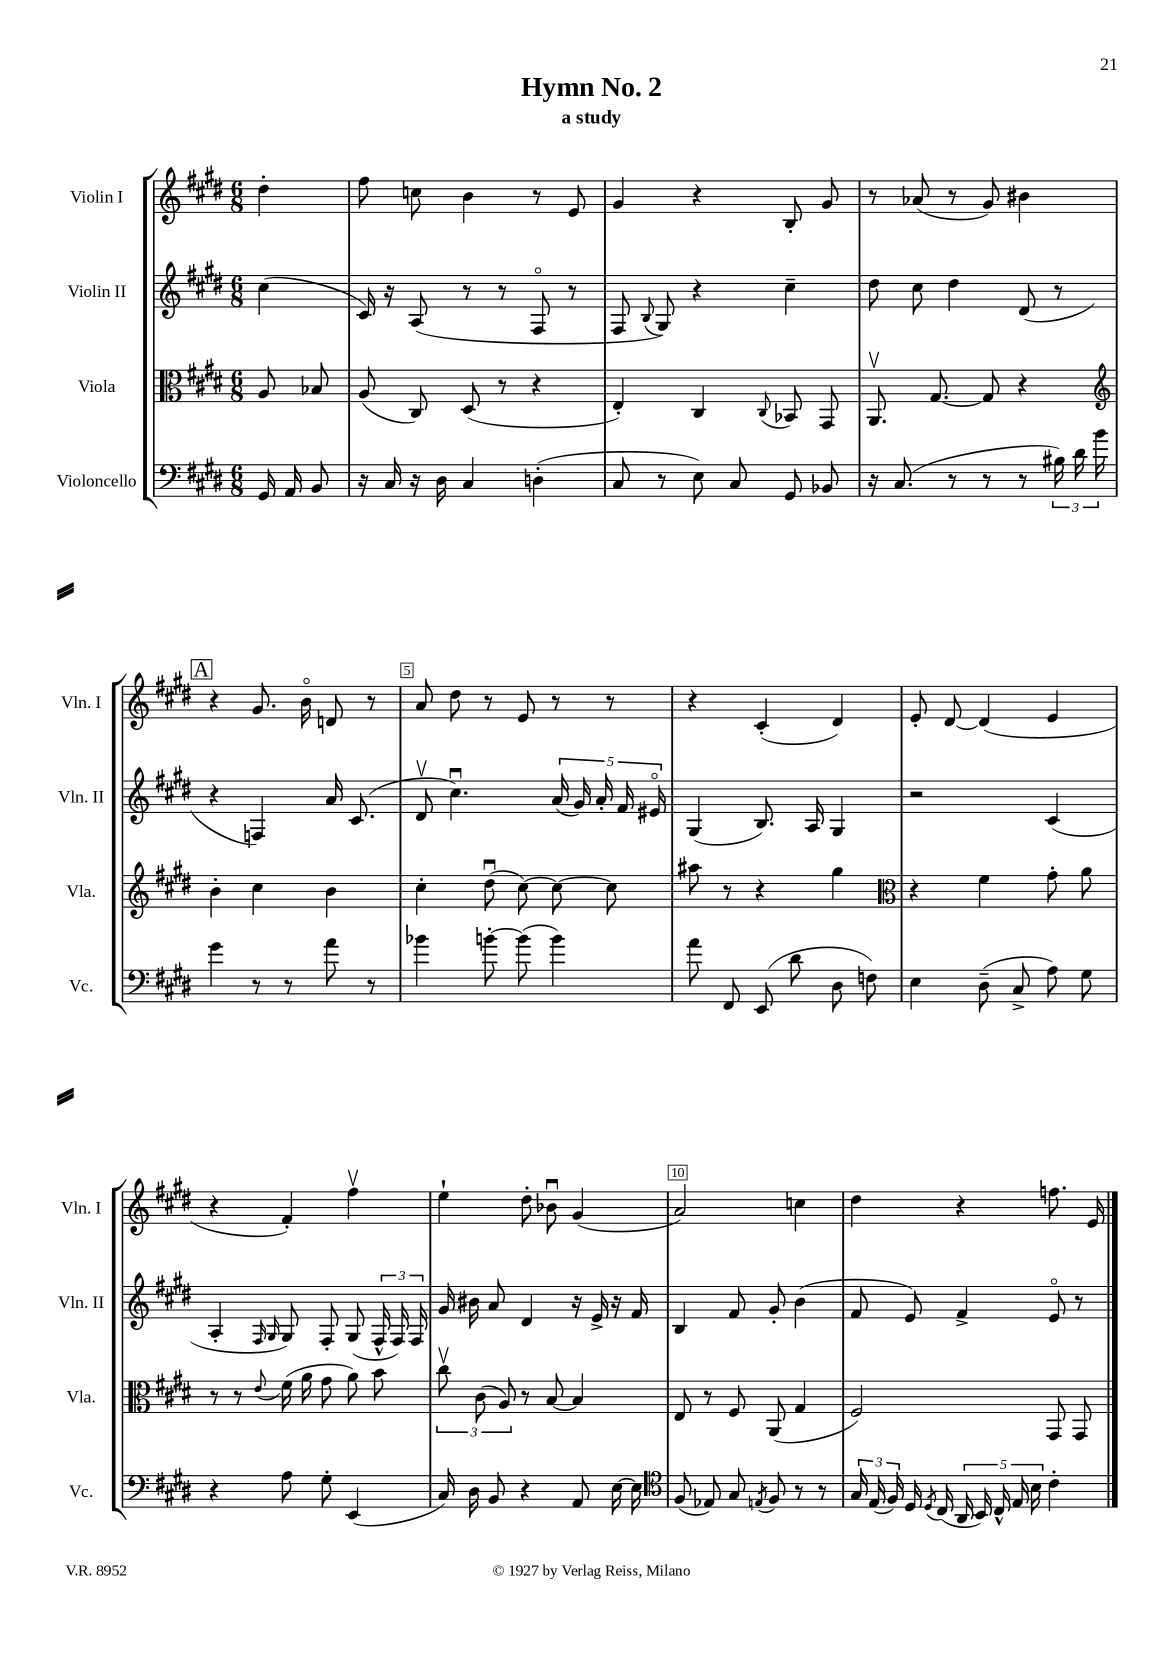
\header { title = "Hymn No. 2" subtitle = "a study" }
<<
\new StaffGroup <<
\new Staff = "s0" \with { instrumentName = "Violin I" shortInstrumentName = "Vln. I" } {
    \clef treble \key e \major \numericTimeSignature \time 6/8 \partial 4
    \autoBeamOff dis''4-. |
    fis''8 c''8 b'4 r8 e'8 |
    gis'4 r4 b8-. gis'8 |
    r8 aes'8( r8 gis'8) bis'4 |
    \mark \markup { \box "A" } r4 gis'8. b'16\flageolet d'8 r8 |
    a'8 dis''8 r8 e'8 r8 r8 |
    r4 cis'4-.( dis'4) |
    e'8-. dis'8~ dis'4( e'4 |
    r4 fis'4-.) fis''4\upbow |
    e''4-! dis''8-. bes'8\downbow gis'4( |
    a'2) c''4 |
    dis''4 r4 f''8. e'16 \bar "|." |
}
\new Staff = "s1" \with { instrumentName = "Violin II" shortInstrumentName = "Vln. II" } {
    \clef treble \key e \major \numericTimeSignature \time 6/8 \partial 4
    \autoBeamOff cis''4( |
    cis'16) r16 a8( r8 r8 fis8\flageolet r8 |
    fis8 \appoggiatura { b8 } gis8) r4 cis''4-- |
    dis''8 cis''8 dis''4 dis'8( r8 |
    \mark \markup { \box "A" } r4 f4) a'16 cis'8.( |
    dis'8\upbow cis''4.\downbow) \tuplet 5/4 { a'16( gis'16) a'16-. fis'16 eis'16\flageolet } |
    gis4( b8.) a16 gis4 |
    r2 cis'4( |
    a4-. \grace { fis16 gis16 } gis8) fis8-. gis8( \tuplet 3/2 { fis16-^ fis16) fis16 } |
    gis'16 bis'16 a'8 dis'4 r16 e'16-> r16 fis'16 |
    b4 fis'8 gis'8-. b'4( |
    fis'8 e'8) fis'4-> e'8\flageolet r8 \bar "|." |
}
\new Staff = "s2" \with { instrumentName = "Viola" shortInstrumentName = "Vla." } {
    \clef alto \key e \major \numericTimeSignature \time 6/8 \partial 4
    \autoBeamOff a8 bes8 |
    a8( cis8) dis8( r8 r4 |
    e4-.) cis4 \appoggiatura { cis8 } bes,8 gis,8 |
    a,8.\upbow gis8.~ gis8 r4 |
    \mark \markup { \box "A" } \clef treble b'4-. cis''4 b'4 |
    cis''4-. dis''8\downbow( cis''8~) cis''8~ cis''8 |
    ais''8 r8 r4 gis''4 |
    \clef alto r4 fis'4 gis'8-. a'8 |
    r8 r8 \appoggiatura { e'8 } fis'16( a'16 gis'8 a'8) b'8 |
    \tuplet 3/2 { cis''8\upbow cis'8( a8) } r8 b8~ b4 |
    e8 r8 fis8 a,8( gis4 |
    fis2) gis,8 gis,8 \bar "|." |
}
\new Staff = "s3" \with { instrumentName = "Violoncello" shortInstrumentName = "Vc." } {
    \clef bass \key e \major \numericTimeSignature \time 6/8 \partial 4
    \autoBeamOff gis,16 a,16 b,8 |
    r16 cis16 r16 dis16 cis4 d4-.( |
    cis8 r8 e8) cis8 gis,8 bes,8 |
    r16 cis8.( r8 r8 r8 \tuplet 3/2 { bis16) dis'16 b'16 } |
    \mark \markup { \box "A" } gis'4 r8 r8 a'8 r8 |
    bes'4 b'8~-. b'8( b'4) |
    a'8 fis,8 e,8( dis'8 dis8 f8) |
    e4 dis8--( cis8-> a8) gis8 |
    r4 a8 gis8-. e,4( |
    cis16) dis16 b,8 r4 a,8 e16~ e16 |
    \clef tenor fis8( ees8) gis8 \acciaccatura { e8 } fis8 r8 r8 |
    \tuplet 3/2 { gis16 e16( fis16) } dis16 \acciaccatura { dis8 } cis16( \tuplet 5/4 { a,16 b,16) cis16-^ e16 b16 } cis'4-. \bar "|." |
}
>>
>>
\layout { \context { \Score \override BarNumber.break-visibility = ##(#f #t #t) barNumberVisibility = #(every-nth-bar-number-visible 5) \override BarNumber.stencil = #(make-stencil-boxer 0.1 0.3 ly:text-interface::print) } }
